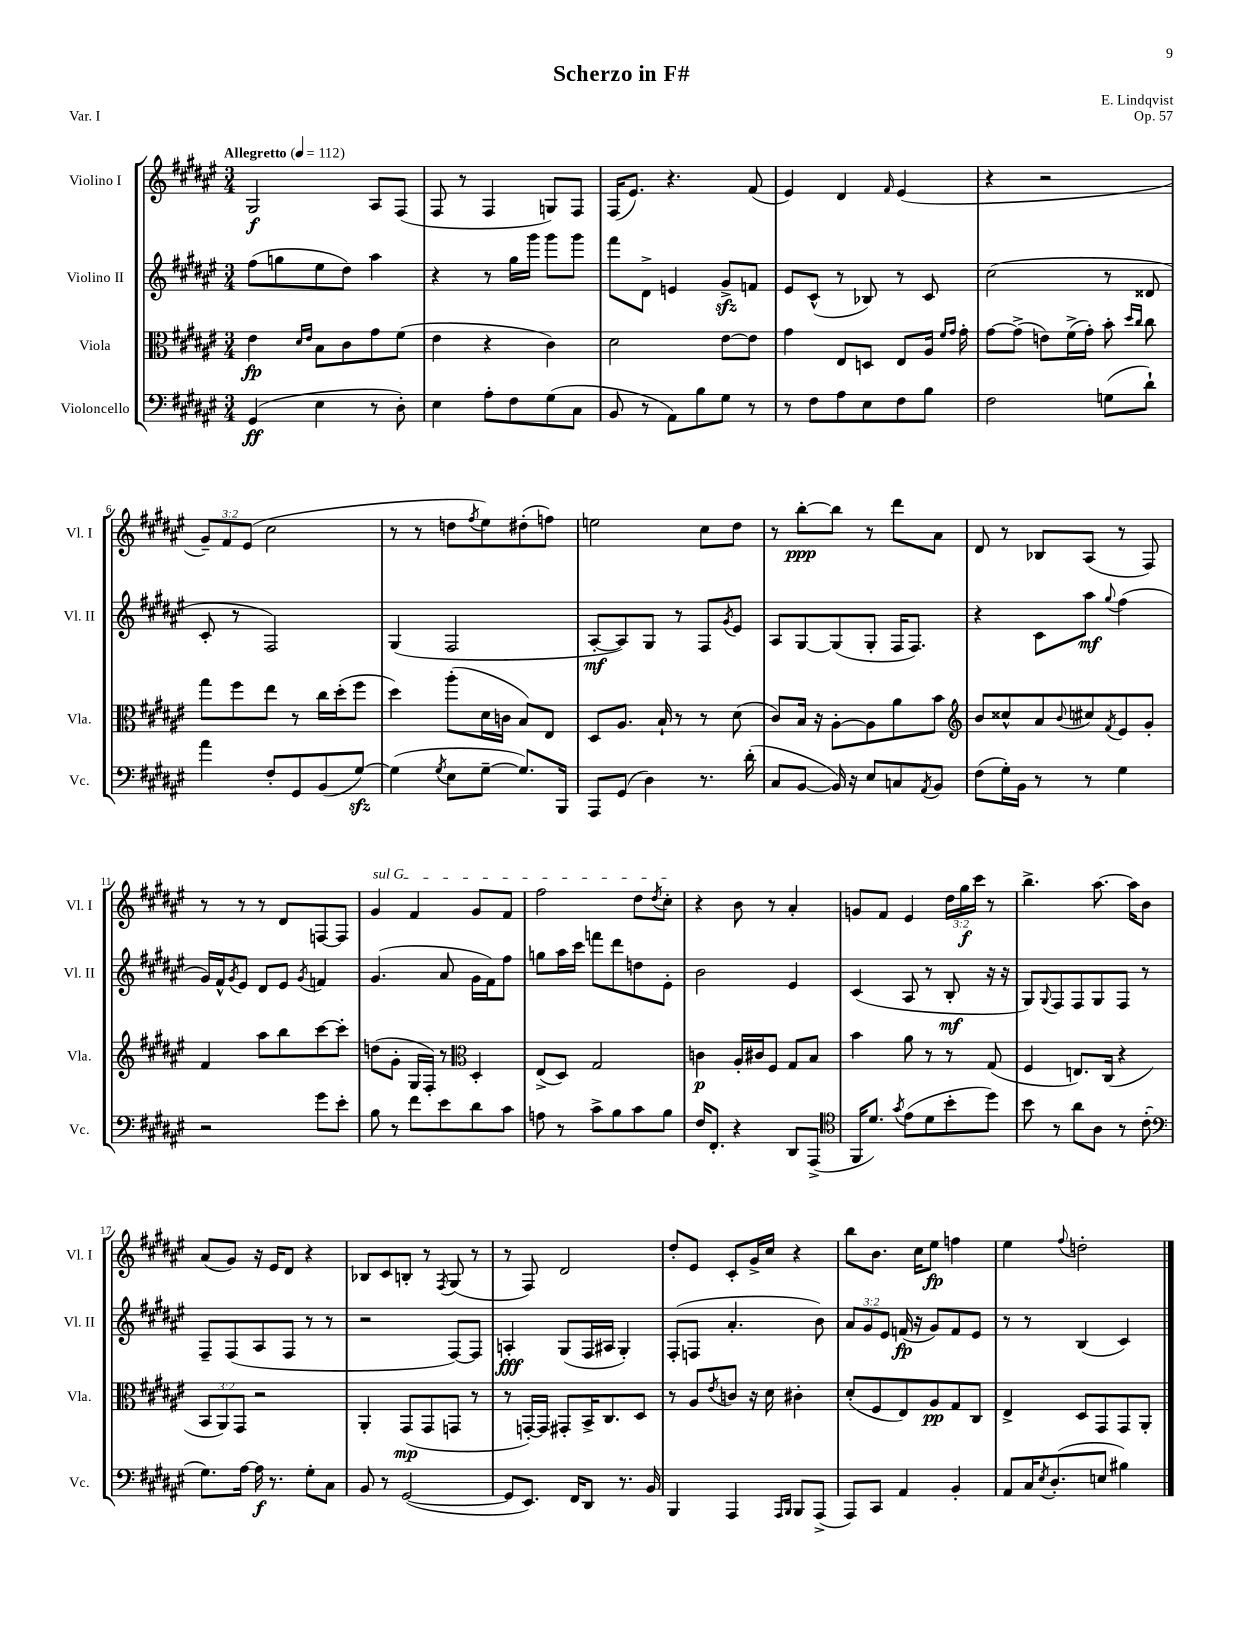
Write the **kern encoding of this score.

**kern	**dynam	**kern	**dynam	**kern	**dynam	**kern	**dynam
*part4	*part4	*part3	*part3	*part2	*part2	*part1	*part1
*staff4	*staff4	*staff3	*staff3	*staff2	*staff2	*staff1	*staff1
*I"Violoncello	*	*I"Viola	*	*I"Violino II	*	*I"Violino I	*
*I'Vc.	*	*I'Vla.	*	*I'Vl. II	*	*I'Vl. I	*
*clefF4	*	*clefC3	*	*clefG2	*	*clefG2	*
*k[f#c#g#d#a#e#]	*	*k[f#c#g#d#a#e#]	*	*k[f#c#g#d#a#e#]	*	*k[f#c#g#d#a#e#]	*
*M3/4	*	*M3/4	*	*M3/4	*	*M3/4	*
*MM112	*	*MM112	*	*MM112	*	*MM112	*
=1	=1	=1	=1	=1	=1	=1	=1
!	!	!	!	!	!	!LO:TX:a:B:t=Allegretto	!
(4GG#/	ff	4e#\	fp	(8ff#\L	.	2G#/	f
.	.	.	.	8ggn\	.	.	.
.	.	16qqd#/LL	.	.	.	.	.
.	.	16qqe#/JJ	.	.	.	.	.
4E#\	.	8B\L	.	8ee#\	.	.	.
.	.	8c#\	.	8dd#\J)	.	.	.
8r	.	8g#\	.	4aa#\	.	8A#/L	.
8D#'\)	.	(8f#\J	.	.	.	(8F#/J	.
=2	=2	=2	=2	=2	=2	=2	=2
4E#\	.	4e#\	.	4r	.	8F#/	.
.	.	.	.	.	.	8r	.
8A#'\L	.	4r	.	8r	.	4F#/	.
8F#\	.	.	.	16gg#\LL	.	.	.
.	.	.	.	16ggg#\JJ	.	.	.
(8G#\	.	4c#\)	.	8ggg#\L	.	8Gn/L)	.
8C#\J	.	.	.	8ggg#\J	.	8F#/J	.
=3	=3	=3	=3	=3	=3	=3	=3
8BB/	.	2d#\	.	8fff#\L	.	(16F#/KL	.
.	.	.	.	.	.	8.e#/J)	.
8r	.	.	.	8d#^\J	.	.	.
8AA#\L)	.	.	.	4en/	.	4.r	.
8B\	.	.	.	.	.	.	.
8G#\J	.	[8e#\L	.	8g#zz^/L	.	.	.
8r	.	8e#\J]	.	8fn/J	.	(8f#/	.
=4	=4	=4	=4	=4	=4	=4	=4
8r	.	4g#\	.	8e#/L	.	4e#/)	.
8F#\L	.	.	.	(8c#^^/J	.	.	.
8A#\	.	8E#/L	.	8r	.	4d#/	.
8E#\	.	8Dn/J	.	8B-X/)	.	.	.
.	.	.	.	.	.	16qqf#/	.
8F#\	.	8E#/L	.	8r	.	(4e#/	.
8B\J	.	16A#/Jk	.	8c#/	.	.	.
.	.	16qqf#/LL	.	.	.	.	.
.	.	16qqg#/JJ	.	.	.	.	.
.	.	16g#'\	.	.	.	.	.
=5	=5	=5	=5	=5	=5	=5	=5
2F#\	.	[8g#\L	.	(2cc#\	.	4r	.
.	.	(8g#^\J]	.	.	.	.	.
.	.	8en\L)	.	.	.	2r	.
.	.	(16f#^\L	.	.	.	.	.
.	.	16g#'\JJ)	.	.	.	.	.
(8Gn\L	.	8b'\	.	8r	.	.	.
.	.	16qqdd#/LL	.	.	.	.	.
.	.	16qqcc#/JJ	.	.	.	.	.
8d#`\J)	.	8cc#\	.	8d##X/	.	.	.
!!LO:LB:g=z
=6	=6	=6	=6	=6	=6	=6	=6
4a#\	.	8gg#\L	.	8c#'/	.	12g#~/L)	.
.	.	.	.	.	.	12f#/	.
.	.	8ff#\	.	8r	.	.	.
.	.	.	.	.	.	(12e#/J	.
8F#'/L	.	8ee#\J	.	2F#/)	.	2cc#\	.
8GG#/	.	8r	.	.	.	.	.
(8BB/	.	16cc#\LL	.	.	.	.	.
.	.	(16dd#'\J	.	.	.	.	.
[8G#zz/J)	.	8ff#\J	.	.	.	.	.
=7	=7	=7	=7	=7	=7	=7	=7
(4G#\]	.	4dd#\)	.	(4G#/	.	8r	.
.	.	.	.	.	.	8r	.
8qG#/	.	.	.	.	.	.	.
8E#\L	.	(8aa#'\L	.	2F#/	.	8ddn\L	.
.	.	.	.	.	.	8qff#/	.
[8G#~\J	.	16d#\L	.	.	.	8ee#\)	.
.	.	16cn\JJ	.	.	.	.	.
8.G#/L])	.	8B/L)	.	.	.	(8dd#X'\	.
.	.	8E#/J	.	.	.	8ffn\J)	.
16BBB/Jk	.	.	.	.	.	.	.
=8	=8	=8	=8	=8	=8	=8	=8
8AAA#/L	.	8D#/L	.	[8A#'/L	mf	2een\	.
(8GG#/J	.	8.A#/J	.	8A#/])	.	.	.
4D#\)	.	.	.	8G#/J	.	.	.
.	.	16B`/	.	.	.	.	.
.	.	8r	.	8r	.	.	.
8.r	.	8r	.	8F#/L	.	8cc#\L	.
.	.	.	.	8qg#/	.	.	.
.	.	(8d#\	.	8e#/J	.	8dd#\J	.
(16d#'\	.	.	.	.	.	.	.
=9	=9	=9	=9	=9	=9	=9	=9
8C#/L	.	8c#/L)	.	8A#/L	.	8r	.
[8BB/J	.	16B/Jk	.	[8G#/	.	[8bb'\L	ppp
.	.	16r	.	.	.	.	.
16BB/])	.	[8A#'\L	.	(8G#/]	.	8bb\J]	.
16r	.	.	.	.	.	.	.
8E#/L	.	8A#\]	.	8G#'/J	.	8r	.
8Cn/	.	8a#\	.	16F#/KL	.	8ddd#\L	.
.	.	.	.	8.F#/J)	.	.	.
8qAA#/	.	.	.	.	.	.	.
8BB/J	.	8b\J	.	.	.	8a#\J	.
=10	=10	=10	=10	=10	=10	=10	=10
*	*	*clefG2	*	*	*	*	*
(8F#\L	.	8b/L	.	4r	.	8d#/	.
16G#'\L)	.	8cc##X^^/	.	.	.	8r	.
16BB\JJ	.	.	.	.	.	.	.
8r	.	8a#/	.	8c#\L	.	8B-X/L	.
.	.	8qqb/	.	.	.	.	.
8r	.	8cc#X/	.	8aa#\J	mf	(8A#/J	.
.	.	8qf#/	.	8qqgg#/	.	.	.
4G#\	.	8e#/	.	(4ff#\	.	8r	.
.	.	8g#'/J	.	.	.	8F#/)	.
!!LO:LB:g=z
=11	=11	=11	=11	=11	=11	=11	=11
2r	.	4f#/	.	16g#/LL)	.	8r	.
.	.	.	.	16f#^^/J	.	.	.
.	.	.	.	8qg#/	.	.	.
.	.	.	.	8e#/J	.	8r	.
.	.	8aa#\L	.	8d#/L	.	8r	.
.	.	8bb\	.	8e#/J	.	8d#/L	.
.	.	.	.	8qg#/	.	.	.
8g#\L	.	[8ccc#\	.	4fn/	.	[8Fn/	.
8e#'\J	.	8ccc#'\J]	.	.	.	8F/J]	.
=12	=12	=12	=12	=12	=12	=12	=12
!	!	!	!	!	!	!LO:TX:a:i:t=sul G	!
8B\	.	(8ddn\L	.	(4.g#/	.	4g#/	.
8r	.	8g#'\J	.	.	.	.	.
8f#\L	.	16G#/LL	.	.	.	4f#/	.
.	.	16F#'/JJ)	.	.	.	.	.
8e#\	.	8r	.	8a#/	.	.	.
*	*	*clefC3	*	*	*	*	*
8d#\	.	4D#'/	.	16g#\LL	.	8g#/L	.
.	.	.	.	16f#\J)	.	.	.
8c#\J	.	.	.	8ff#\J	.	8f#/J	.
=13	=13	=13	=13	=13	=13	=13	=13
8An\	.	(8E#^/L	.	8ggn\L	.	2ff#\	.
8r	.	8D#/J)	.	16aa#\L	.	.	.
.	.	.	.	16ccc#\JJ	.	.	.
8c#^\L	.	2G#/	.	8fffn\L	.	.	.
8B\	.	.	.	8ddd#\	.	.	.
8c#\	.	.	.	8ddn\	.	8dd#\L	.
.	.	.	.	.	.	8qdd#/	.
8B\J	.	.	.	8e#'\J	.	8cc#'\J	.
=14	=14	=14	=14	=14	=14	=14	=14
16F#/KL	.	4cn\	p	2b\	.	4r	.
8.FF#'/J	.	.	.	.	.	.	.
4r	.	16A#'/LL	.	.	.	8b\	.
.	.	16c#X/J	.	.	.	.	.
.	.	8F#/J	.	.	.	8r	.
8DD#/L	.	8G#/L	.	4e#/	.	4a#'/	.
(8AAA#^/J	.	8B/J	.	.	.	.	.
=15	=15	=15	=15	=15	=15	=15	=15
*clefC4	*	*	*	*	*	*	*
16FF#/KL	.	4b\	.	(4c#/	.	8gn/L	.
8.d#/J)	.	.	.	.	.	.	.
.	.	.	.	.	.	8f#/J	.
8qg#/	.	.	.	.	.	.	.
(8e#\L	.	8a#\	.	8A#/	.	4e#/	.
8d#\	.	8r	.	8r	.	.	.
8b'\	.	8r	.	8B'/	mf	24dd#\LL	.
.	.	.	.	.	.	24gg#\	f
.	.	.	.	.	.	24ccc#\JJ	.
8dd#\J)	.	(8G#/	.	16r	.	8r	.
.	.	.	.	16r	.	.	.
=16	=16	=16	=16	=16	=16	=16	=16
8b\	.	4F#/	.	8G#/L)	.	4.bb^\	.
.	.	.	.	8qqG#/	.	.	.
8r	.	.	.	8F#/	.	.	.
8a#\L	.	8.En/L)	.	8F#/	.	.	.
8A#\J	.	.	.	8G#/	.	[8.aa#\	.
.	.	(16C#/Jk	.	.	.	.	.
8r	.	4r	.	8F#/J	.	.	.
.	.	.	.	.	.	16aa#\KL]	.
(8c#'\	.	.	.	8r	.	8b\J	.
!!LO:LB:g=z
=17	=17	=17	=17	=17	=17	=17	=17
*clefF4	*	*	*	*	*	*	*
8.G#\L)	.	12BB/L	.	8F#~/L	.	(8a#/L	.
.	.	12AA#/)	.	.	.	.	.
.	.	.	.	(8F#/	.	8g#/J)	.
.	.	12GG#/J	.	.	.	.	.
[16A#\Jk	.	.	.	.	.	.	.
16A#\]	f	2r	.	8A#/	.	16r	.
8.r	.	.	.	.	.	16e#/KL	.
.	.	.	.	8F#/J	.	8d#/J	.
8G#'\L	.	.	.	8r	.	4r	.
8C#\J	.	.	.	8r	.	.	.
=18	=18	=18	=18	=18	=18	=18	=18
8BB/	.	4AA#'/	.	2r	.	8B-X/L	.
8r	.	.	.	.	.	8c#/	.
([2GG#/	.	(8GG#/L	mp	.	.	8Bn'/J	.
.	.	8GG#/	.	.	.	8r	.
.	.	.	.	.	.	8qF#/	.
.	.	8GGn/J	.	[8F#/L)	.	(8G#/	.
.	.	8r	.	8F#/J]	.	8r	.
=19	=19	=19	=19	=19	=19	=19	=19
8GG#/L]	.	8r	.	4An'/	fff	8r	.
8.EE#/J)	.	[16GGn'/LL)	.	.	.	8F#/)	.
.	.	16GG/JJ]	.	.	.	.	.
.	.	8GG#X'/L	.	(8G#/L	.	2d#/	.
16FF#/KL	.	.	.	.	.	.	.
8DD#/J	.	16BB^/K	.	16F#/L	.	.	.
.	.	8.C#/	.	16A#X/JJ	.	.	.
8.r	.	.	.	4G#'/)	.	.	.
.	.	8D#/J	.	.	.	.	.
16BB/	.	.	.	.	.	.	.
=20	=20	=20	=20	=20	=20	=20	=20
4BBB/	.	8r	.	(8F#'/L	.	8dd#'/L	.
.	.	8A#/L	.	8Fn/J	.	8e#/J	.
.	.	8qe#/	.	.	.	.	.
4AAA#/	.	8cn/J	.	4.a#'/	.	8c#'/L	.
.	.	16r	.	.	.	16g#^/L	.
.	.	16d#\	.	.	.	16cc#/JJ	.
16qqAAA#/LL	.	.	.	.	.	.	.
16qqBBB/JJ	.	.	.	.	.	.	.
8BBB/L	.	4c#X'\	.	.	.	4r	.
(8AAA#^/J	.	.	.	8b\)	.	.	.
=21	=21	=21	=21	=21	=21	=21	=21
8AAA#/L)	.	(8d#'/L	.	12a#/L	.	8bb\L	.
.	.	.	.	12g#/	.	.	.
8CC#/J	.	8F#/	.	.	.	8.b\J	.
.	.	.	.	12e#/J	.	.	.
4AA#/	.	8E#/)	.	(16fn/	fp	.	.
.	.	.	.	16r	.	16cc#\KL	.
.	.	8A#/	pp	8g#/L)	.	8ee#\J	fp
4BB'/	.	8G#/	.	8f/	.	4ffn\	.
.	.	8C#/J	.	8e#/J	.	.	.
=22	=22	=22	=22	=22	=22	=22	=22
8AA#/L	.	4E#^/	.	8r	.	4ee#\	.
16C#/K	.	.	.	8r	.	.	.
8qE#/	.	.	.	.	.	.	.
(8.D#'/	.	.	.	.	.	.	.
.	.	.	.	.	.	8qqff#/	.
.	.	8D#/L	.	(4B/	.	2ddn'\	.
8En/J	.	8GG#/	.	.	.	.	.
4B#X\)	.	8GG#/	.	4c#/)	.	.	.
.	.	8AA#'/J	.	.	.	.	.
==	==	==	==	==	==	==	==
*-	*-	*-	*-	*-	*-	*-	*-
